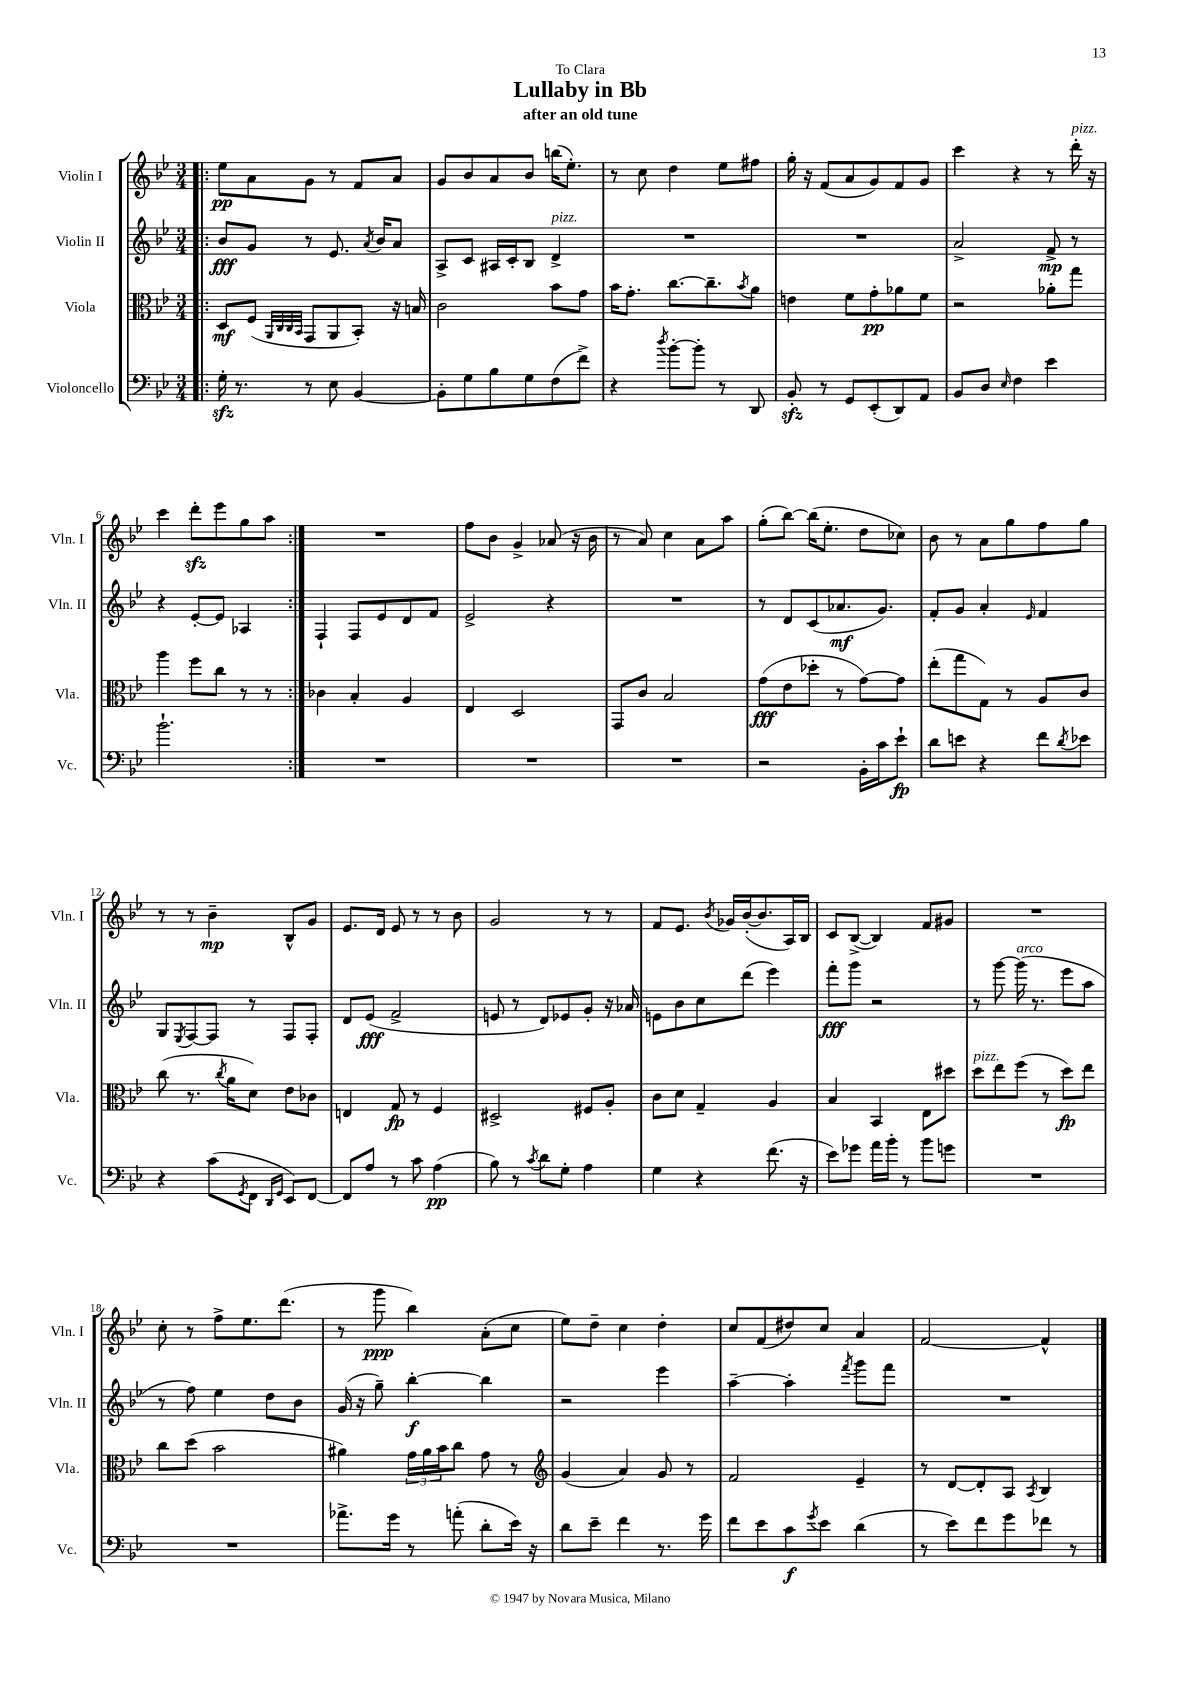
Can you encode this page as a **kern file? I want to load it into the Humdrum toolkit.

**kern	**kern	**kern	**kern
*staff4	*staff3	*staff2	*staff1
*clefF4	*clefC3	*clefG2	*clefG2
*k[b-e-]	*k[b-e-]	*k[b-e-]	*k[b-e-]
*M3/4	*M3/4	*M3/4	*M3/4
=!|:	=!|:	=!|:	=!|:
16G'	8D	8b-	8ee-
8.r	.	.	.
.	(8F	8g	8a
.	32qqAA	.	.
.	32qqC	.	.
.	32qqC	.	.
.	32qqBB-	.	.
8r	8GG	8r	8g
8E-	8AA	8.e-	8r
[4BB-	8BB-')	.	8f
.	.	8qa	.
.	.	16b-	.
.	16r	8a	8a
.	16B	.	.
=	=	=	=
8BB-']	2c	8A^	8g
8G	.	8c	8b-
8B-	.	16A#	8a
.	.	16c'	.
8G	.	8B-	8b-
(8F	8b-	4d^	(16bb
.	.	.	8.ee-')
8f^)	8g	.	.
=	=	=	=
4r	16b-	2.r	8r
.	8.g'	.	.
.	.	.	8cc
8qdd	.	.	.
[8b-'	[8.cc	.	4dd
8b-']	.	.	.
.	8.cc~]	.	.
8r	.	.	8ee-
.	8qb-	.	.
8DD	8a	.	8ff#
=	=	=	=
8BB-'	4e	2.r	16gg'
.	.	.	16r
8r	.	.	(8f
8GG	8f	.	8a
(8EE-'	8g'	.	8g)
8DD)	8a-	.	8f
8AA	8f	.	8g
=	=	=	=
8BB-	2r	2a^	4ccc
8D	.	.	.
16qqE-	.	.	.
4F	.	.	4r
4e-	8a-'	8f^	8r
.	8gg	8r	16ddd'
.	.	.	16r
=	=	=	=
2.b-`	4aa	4r	4ccc
.	8ff	[8e-'	8ddd'
.	8cc	8e-]	8eee-
.	8r	4A-	8gg
.	8r	.	8aa
=:|!	=:|!	=:|!	=:|!
2.r	4c-	4F`	2.r
.	4B-'	8F	.
.	.	8e-	.
.	4A	8d	.
.	.	8f	.
=	=	=	=
2.r	4E-	2e-^	8ff
.	.	.	8b-
.	2D	.	4g^
.	.	4r	(8a-
.	.	.	16r
.	.	.	16b-
=	=	=	=
2.r	8GG	2.r	8r
.	8c	.	8a)
.	2B-	.	4cc
.	.	.	8a
.	.	.	8aa
=	=	=	=
2r	(8g	8r	(8gg'
.	8e-	8d	[8bb-)
.	8dd-'	(8c	(16bb-]
.	.	.	8.ee-'
.	8r	8.a-	.
16BB-'	[8g)	.	8dd
16c	.	8.g)	.
8e-`	8g]	.	8cc-)
=	=	=	=
8d	(8ee-'	8f'	8b-
8e	8gg	8g	8r
4r	8G)	4a'	8a
.	8r	.	8gg
.	.	16qqe-	.
8f	8A	4f	8ff
8qd	.	.	.
8e-	8c	.	8gg
=	=	=	=
4r	(8cc	8G	8r
.	.	8qE-	.
.	8.r	[8F	8r
(8c	.	8F]	4b-~
.	8qcc	.	.
.	16a	.	.
8qGG	.	.	.
8FF	8d)	8r	.
16qqDD	.	.	.
16qqGG	.	.	.
8EE-)	8e-	8F	8B-^^
[8FF	8c-	8F'	8g
=	=	=	=
8FF]	4E	8d	8.e-
8A	.	(8e-	.
.	.	.	16d
8r	8G	2f^	8e-
8c	8r	.	8r
(4A	4F	.	8r
.	.	.	8b-
=	=	=	=
8B-)	2D#^	8e	2g
8r	.	8r	.
8qc	.	.	.
8d	.	8d)	.
8G'	.	8e-	.
4A	8F#	8g'	8r
.	8A'	16r	8r
.	.	16a-	.
=	=	=	=
4G	8c	8e	8f
.	8d	8b-	8.e-
4r	4G~	8cc	.
.	.	.	8qb-
.	.	.	16g-
.	.	(8ddd	([16b-'
.	.	.	8.b-]
(8.f	4A	4eee-)	.
.	.	.	16A)
16r	.	.	16B-
=	=	=	=
8e-)	4B-	8fff'	8c
8g-	.	8ggg	([8B-^
16a	4BB-	2r	4B-])
16b-'	.	.	.
8r	.	.	.
8b-	8E-	.	8f
8g	8dd#	.	8g#
=	=	=	=
2.r	8dd	8r	2.r
.	8ee-	[8ggg	.
.	(8ff	(16ggg]	.
.	.	8.r	.
.	8r	.	.
.	8dd)	8eee-	.
.	8ee-	8aa	.
=	=	=	=
2.r	8cc	8r	8cc'
.	(8dd	8ff)	8r
.	2b-	4ee-	8ff^
.	.	.	8.ee-
.	.	8dd	.
.	.	.	(8.ddd
.	.	8b-	.
=	=	=	=
8.a-^	4a#)	(16g	8r
.	.	16r	.
.	.	8gg~)	8ggg
16g	.	.	.
8r	24g	[4bb-'	4bb-)
.	24a#	.	.
.	24b-	.	.
(8a'	8cc	.	.
8d'	8g	4bb-]	(8a'
16e-)	8r	.	8cc
16r	.	.	.
=	=	=	=
*	*clefG2	*	*
8d	(4g	2r	8ee-)
8e-~	.	.	8dd~
4f	4a)	.	4cc
8.r	8g	4eee-	4dd'
.	8r	.	.
16g	.	.	.
=	=	=	=
8f	2f	[4aa~	8cc
8e-	.	.	(8f
8c	.	4aa']	8dd#)
8qg	.	.	.
8e-	.	.	8cc
.	.	8qfff	.
(4d	4e-~	8ggg	4a
.	.	8fff	.
=	=	=	=
8r	8r	2.r	[2f
8e-)	[8d	.	.
8f	8d']	.	.
8g	8A	.	.
.	8qA	.	.
8f-	4B-	.	4f^^]
8r	.	.	.
==	==	==	==
*-	*-	*-	*-
